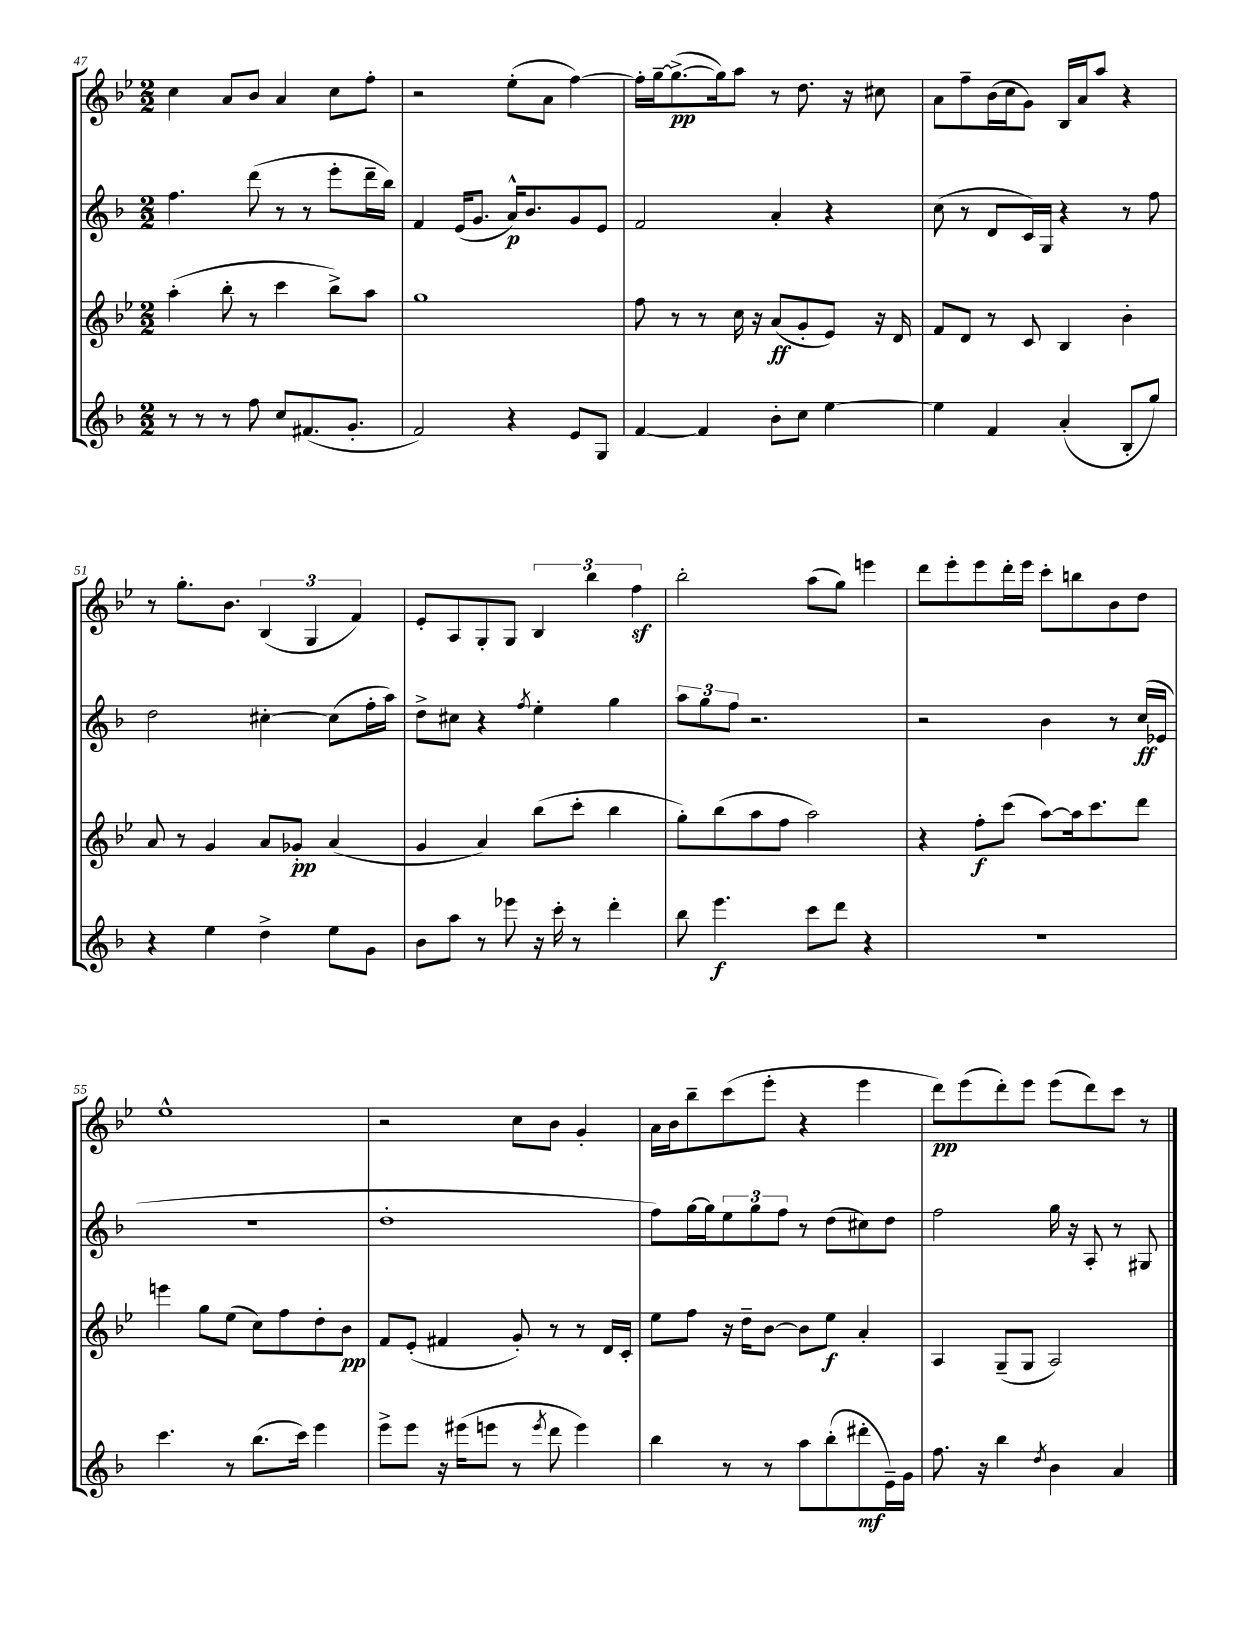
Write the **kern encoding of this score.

**kern	**kern	**kern	**kern
*staff4	*staff3	*staff2	*staff1
*clefG2	*clefG2	*clefG2	*clefG2
*k[b-]	*k[b-e-]	*k[b-]	*k[b-e-]
*M2/2	*M2/2	*M2/2	*M2/2
8r	(4aa'	4.ff	4cc
8r	.	.	.
8r	8bb-'	.	8a
8ff	8r	(8ddd	8b-
8cc	4ccc	8r	4a
(8.f#	.	8r	.
.	8bb-^)	8eee'	8cc
8.g'	.	.	.
.	8aa	16ddd~	8ff'
.	.	16bb-)	.
=	=	=	=
2f)	1gg	4f	2r
.	.	(16e	.
.	.	8.g	.
4r	.	16a^^)	(8ee-'
.	.	8.b-	.
.	.	.	8a
8e	.	8g	[4ff)
8G	.	8e	.
=	=	=	=
[4f	8ff	2f	16ff']
.	.	.	[16gg~
.	8r	.	(8.gg^_
4f]	8r	.	.
.	.	.	16gg])
.	16cc	.	8aa
.	16r	.	.
8b-'	(8a	4a'	8r
8cc	8g'	.	8.dd
[4ee	8e-)	4r	.
.	.	.	16r
.	16r	.	8cc#
.	16d	.	.
=	=	=	=
4ee]	8f	(8cc	8a
.	8d	8r	8ff~
4f	8r	8d	(16b-
.	.	.	16cc
.	8c	16c)	8g)
.	.	16G	.
(4a'	4B-	4r	16B-
.	.	.	16a
.	.	.	8aa
8B-'	4b-'	8r	4r
8gg)	.	8ff	.
=	=	=	=
4r	8a	2dd	8r
.	8r	.	8.gg'
4ee	4g	.	.
.	.	.	8.b-
4dd^	8a	[4cc#'	(6B-
.	8g-'	.	.
.	.	.	6G
8ee	(4a	(8cc#]	.
.	.	.	6f)
8g	.	16ff'	.
.	.	16aa)	.
=	=	=	=
8b-	4g	8dd^	8e-'
8aa	.	8cc#	8A
8r	4a)	4r	8G'
8eee-	.	.	8G
.	.	8qff	.
16r	(8bb-	4ee'	6B-
16ccc'	.	.	.
8r	8ccc'	.	.
.	.	.	6bb-
4ddd'	4bb-	4gg	.
.	.	.	6ff
=	=	=	=
8bb-	8gg')	12aa	2bb-'
.	.	12gg	.
4.eee	(8bb-	.	.
.	.	12ff	.
.	8aa	2.r	.
.	8ff	.	.
8ccc	2aa)	.	(8aa
8ddd	.	.	8gg)
4r	.	.	4eee
=	=	=	=
1r	4r	2r	8ddd
.	.	.	8eee-'
.	8ff'	.	8eee-
.	(8ccc	.	16ddd'
.	.	.	16eee-
.	[8aa)	4b-	8ccc'
.	16aa]	.	8bb
.	8.ccc	.	.
.	.	8r	8b-
.	8ddd	(16cc	8dd
.	.	16e-	.
=	=	=	=
4.ccc	4eee	1r	1ee-^^
.	8gg	.	.
8r	(8ee-	.	.
(8.bb-	8cc)	.	.
.	8ff	.	.
16ccc)	.	.	.
4eee	8dd'	.	.
.	8b-	.	.
=	=	=	=
8eee^	8f	1dd'	2r
8eee	(8e-'	.	.
16r	4f#	.	.
(16eee#	.	.	.
8eee	.	.	.
8r	8g')	.	8cc
8qeee	.	.	.
8ddd	8r	.	8b-
4eee)	8r	.	4g'
.	16d	.	.
.	16c'	.	.
=	=	=	=
4bb-	8ee-	8ff)	16a
.	.	.	16b-
.	8ff	[16gg	8bb-~
.	.	16gg]	.
8r	16r	12ee	(8ccc
.	16dd~	.	.
.	.	12gg	.
8r	[8b-	.	8eee-'
.	.	12ff	.
8aa	8b-]	8r	4r
(8bb-'	8ee-	(8dd	.
8ddd#'	4a'	8cc#)	4eee-
16e~)	.	8dd	.
16g	.	.	.
=	=	=	=
8.ff	4A	2ff	8ddd)
.	.	.	(8eee-
16r	.	.	.
4bb-	(8G~	.	8ddd')
.	8G	.	8eee-
8qdd	.	.	.
4b-	2A)	16gg	(8eee-
.	.	16r	.
.	.	8A'	8ddd)
4a	.	8r	8ccc
.	.	8G#	8r
==	==	==	==
*-	*-	*-	*-
